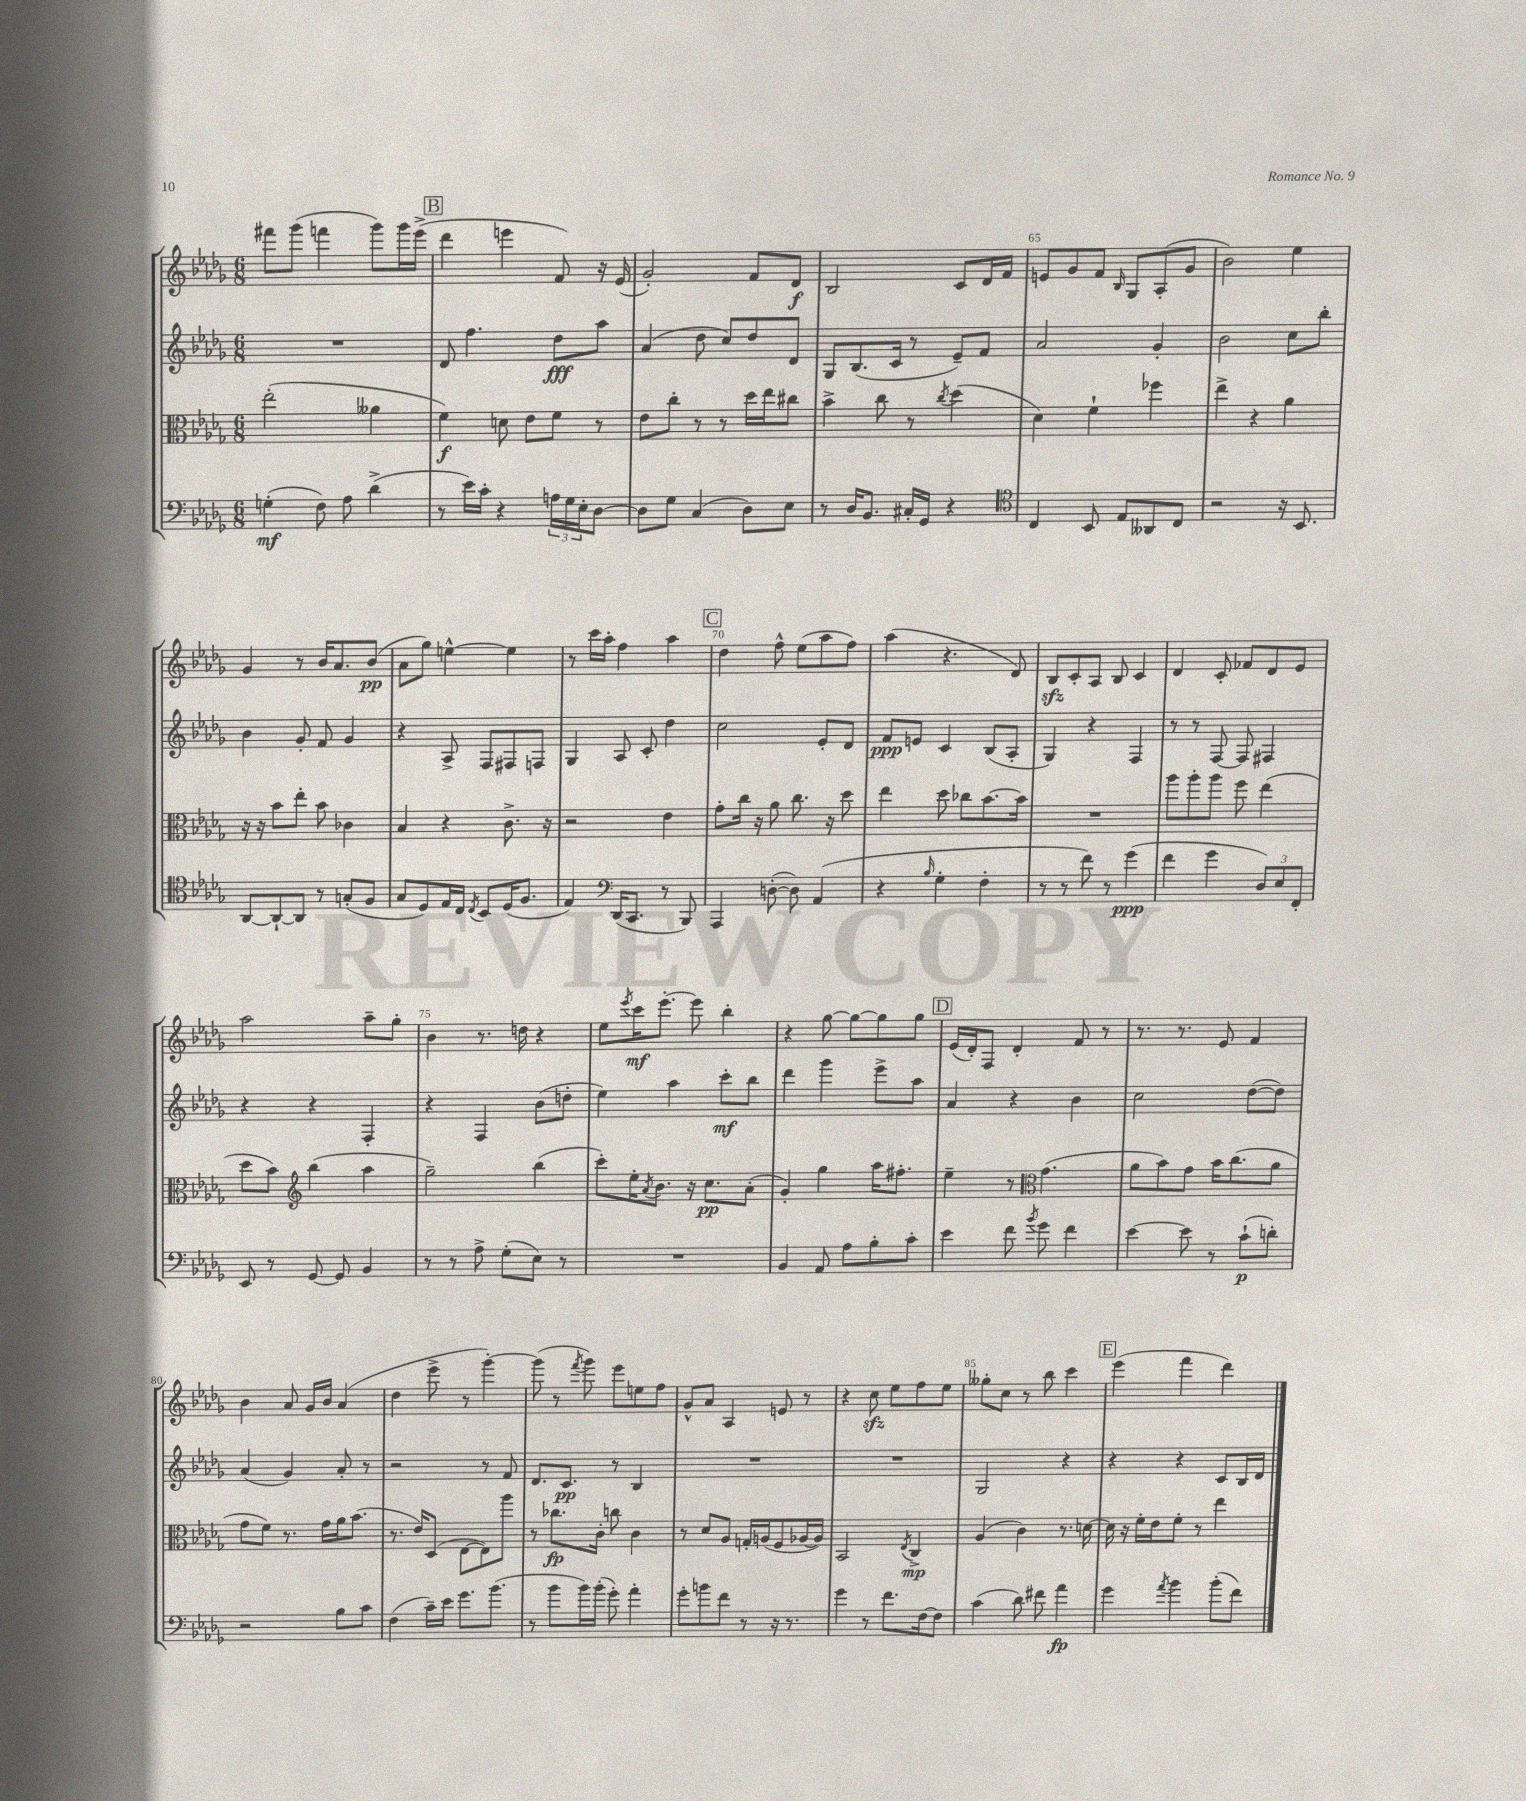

**kern	**kern	**kern	**kern
*staff4	*staff3	*staff2	*staff1
*clefF4	*clefC3	*clefG2	*clefG2
*k[b-e-a-d-g-]	*k[b-e-a-d-g-]	*k[b-e-a-d-g-]	*k[b-e-a-d-g-]
*M6/8	*M6/8	*M6/8	*M6/8
(4G'\	(2ee-'\	2.r	8fff#\L
.	.	.	(8ggg-\J
8F\)	.	.	4fff\
8A-\	.	.	.
(4d-^\	4a--\	.	8ggg-\L)
.	.	.	16ggg-\L
.	.	.	(16eee-^\JJ
=	=	=	=
8r	4f\)	8d-/	4ddd-\
16e-\LL)	.	4.ff\	.
16c'\JJ	.	.	.
4r	8d\	.	4eee\
.	8e-\L	.	.
24A\LL	8f\J	8dd-\L	8f/)
24G-\	.	.	.
24E-'\J	.	.	.
[8D-\J	8r	8aa-\J	16r
.	.	.	(16e-/
=	=	=	=
8D-\]L	8e-\L	(4a-/	2g-'/)
8G-\J	8cc'\J	.	.
(4C/	8r	8dd-\	.
.	8r	8cc/L)	.
8D-\L)	16dd-\LL	8dd-/	8f/L
.	16ee-\J	.	.
8E-\J	8cc#\J	8d-/J	8d-/J
=	=	=	=
8r	4b-^\	8G-/L	2B-/
16D-/LK	.	(8.B-/	.
8.BB-/J	.	.	.
.	8cc\	.	.
.	.	16c/Jk	.
16C#'/LL	8r	8r	.
16GG-/JJ	.	.	.
.	8qcc/	.	.
4r	(4dd-\	8e-~/L)	8c/L
.	.	8f/J	16d-/L
.	.	.	16f/JJ
=	=	=	=
*clefC4	*	*	*
4C/	4d-\)	2a-/	8e/L
.	.	.	8g-/
8BB-/	4f`\	.	8f/J
.	.	.	16qqB-/
8E-/L	.	.	8G-/L
8AA--/	4ff-\	4g-'/	(8A-'/
8C/J	.	.	8g-/J
=	=	=	=
2r	4ee-^\	2b-\	2b-\)
.	4r	.	.
16r	4a-\	8cc\L	4ee-\
8.BB-/	.	.	.
.	.	8bb-'\J	.
=	=	=	=
[8AA-/L	16r	4b-\	4g-/
.	16r	.	.
8AA-`/_	8b-\L	.	.
8AA-/]J	8ee-'\J	8g-'/	8r
8r	8b-\	8f/	16b-/LK
.	.	.	8.a-/
(8G'/L	4c-\	4g-/	.
8F/J	.	.	(8b-/J
=	=	=	=
8G-/L	4B-/	4r	8a-\L
8D-/)	.	.	8gg-\J)
16E-/L	4r	8A-^/	[4ee^^\
16C/JJ	.	.	.
8qC/	.	.	.
8BB-/L	.	8F/L	.
(16D-/K	8.c^\	8F#/	4ee\]
8.F/J	.	.	.
.	.	8F/J	.
.	16r	.	.
=	=	=	=
4E-/)	2r	4G-/	8r
.	.	.	16ccc\LL
.	.	.	16aa-'\JJ
*clefF4	*	*	*
(16DD-/LK	.	8A-/	4ff\
8.CC/J	.	.	.
.	.	8c'/	.
8r	4e-\	4dd-\	4aa-\
8BBB-/)	.	.	.
=	=	=	=
4AAA-/	8g-'\L	2cc\	4dd-\
.	16cc\Jk	.	.
.	16r	.	.
([8D'\	8a-\	.	8ff^^\
8D\])	8.cc\	.	(8ee-\L
(4AA-/	.	8e-'/L	8aa-\
.	16r	.	.
.	8dd-\	8d-/J	8ff\J)
=	=	=	=
4r	4ee-\	8f/L	(4aa-\
.	.	8e/J	.
16qqB-/	.	.	.
4G-'\	8dd-\	4c/	4.r
.	8cc-\L	.	.
4F'\	[8.b-\	(8B-/L	.
.	.	8A-'/J	8d-/)
.	16b-\]Jk	.	.
=	=	=	=
8r	2.r	4G-/)	8B-/L
8r	.	.	8c'/
8f\)	.	4r	8A-/J
8r	.	.	8B-/
(4g-\	.	4F/	4c/
=	=	=	=
4f\	8aa-\L	8r	4d-/
.	8aa-'\	8r	.
4g-\	8aa-\J	[8F/	8c'/
.	8ff\	8F/]	8f-/L
12D-/L)	(4ee-\	4F#/	8d-/
12E-/	.	.	.
.	.	.	8e-/J
12FF'/J	.	.	.
=	=	=	=
8EE-/	8dd-\L	4r	2aa-\
8r	8b-\J)	.	.
*	*clefG2	*	*
[8GG-/	(4bb-\	4r	.
8GG-/]	.	.	.
4BB-/	4aa-\	4F'/	8aa-~\L
.	.	.	8gg-'\J
=	=	=	=
8r	2gg-~\)	4r	4b-\
8r	.	.	.
8A-^\	.	4F/	8.r
(8G-'\L	.	.	.
.	.	.	16dd\
8E-\J)	(4bb-\	(8b-\L	4r
8r	.	8dd'\J	.
=	=	=	=
2.r	8ccc'\L)	4ee-\)	8ee-\L
.	.	.	8qeee-/
.	16ee-'\K	.	16ccc\K
.	8qa-/	.	.
.	8.b-\J	.	[8.eee-'\J
.	.	4aa-\	.
.	16r	.	8eee-\]
.	8.cc\L	.	.
.	.	8ccc'\L	4bb-'\
.	(8a-'\J	8bb-\J	.
=	=	=	=
4BB-/	4g-'/)	4ddd-\	4r
8AA-/	4gg-\	4ggg-\	[8gg-\
8A-\L	.	.	8gg-\_L
8B-'\	16aa-\LK	8eee-^\L	8gg-\]
.	8.ff#'\J	.	.
8c'\J	.	8aa-\J	8gg-\J
=	=	=	=
4e-\	4ee-~\	4a-/	(16e-/LL
.	.	.	16d-'/J)
.	.	.	8F/J
8f\	8r	4r	4d-'/
*	*clefC3	*	*
8qb-/	.	.	.
8g-\	(4.g-\	.	.
4f\	.	4b-\	8f/
.	.	.	8r
=	=	=	=
[4e-\	8a-\L	2cc\	8.r
.	8b-\)	.	.
.	.	.	8.r
8e-\]	8g-\J	.	.
8r	16b-\LK	.	8e-/
.	(8.cc\	.	.
(8c`\L	.	([8dd-\L	4f/
8d'\J)	8a-\J	8dd-\]J)	.
=	=	=	=
2r	8g-\L	(4a-/	4b-\
.	8f\J)	.	.
.	8.r	4g-/)	8a-/
.	.	.	16g-/LL
.	16g-\LL	.	16b-/JJ
8B-\L	16a-\J	8a-'/	(4a-/
.	(8.b-\J	.	.
8c\J	.	8r	.
=	=	=	=
(4F\	8.r	2r	4dd-\
.	16e-/LK)	.	.
16c~\LL)	(8D-/J	.	8eee-^\
16e-\JJ	.	.	.
8.g-\L	[8E-\L	.	8r
.	8E-\])	8r	[4ggg-'\)
(8.b-\J	.	.	.
.	8aa-\J	8f/	.
=	=	=	=
8r	8r	8.d-/L	(8ggg-\]
8b-\L	8.cc-\L	.	8r
.	.	8.c/J	.
.	.	.	8qfff/
16b-\L)	.	.	8ggg-\)
(16b-'\JJ	16c'\Jk	.	.
8g-'\)	8cc\	8r	8eee-\L
4a-'\	4c\	4B-/	8ee\
.	.	.	8ff\J
=	=	=	=
8g-'\L	8r	2.r	8g-^^/L
8b\	8d-/L	.	8a-/J
8f\J	8A-/J	.	4A-/
8r	16G'/LL	.	.
.	(16A/J	.	.
16r	8F/	.	8e/
8.r	.	.	.
.	[16A-/L	.	8r
.	16A-/]JJ)	.	.
=	=	=	=
4g-\	2BB-/	2.r	4r
8r	.	.	8cc\
8.f\L	.	.	8ee-\L
.	8qE-/	.	.
.	4C^/	.	8ff\
[16F\k	.	.	.
8F\]J	.	.	8ee-\J
=	=	=	=
(4c\	(4A-/	2G-/	8gg--'\L
.	.	.	8cc\J
8d-\)	4c\)	.	8r
8f#\	.	.	8bb-\
4a-\	8.r	4r	4ccc\
.	[16d\	.	.
=	=	=	=
4g-\	16d\]	4r	(4eee-\
.	16r	.	.
.	16f'\LL	.	.
.	16e-\J	.	.
8qa-/	.	.	.
4b-\	8f'\J	4r	4fff\
.	8r	.	.
(8b-'\L	4ee-\	8c/L	4ddd-\)
8f\J)	.	16B-/L	.
.	.	16d-/JJ	.
==	==	==	==
*-	*-	*-	*-
